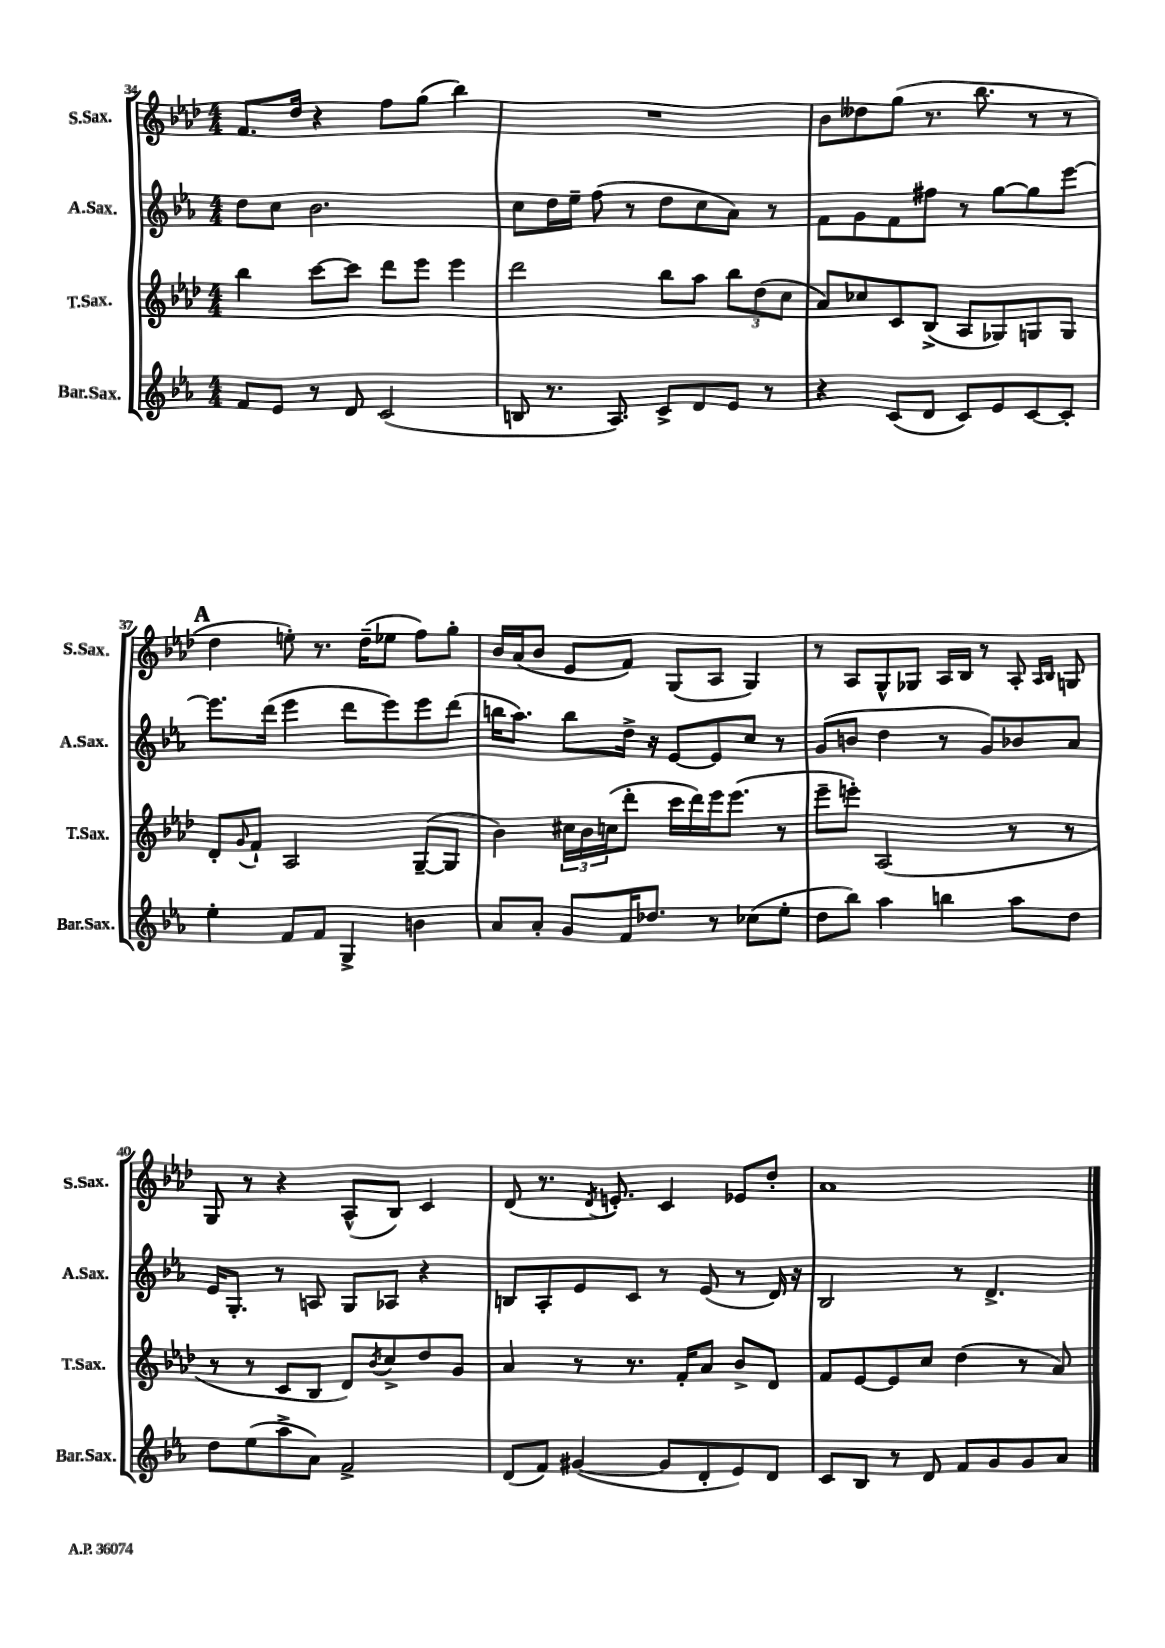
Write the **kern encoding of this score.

**kern	**kern	**kern	**kern
*staff4	*staff3	*staff2	*staff1
*clefG2	*clefG2	*clefG2	*clefG2
*k[b-e-a-]	*k[b-e-a-d-]	*k[b-e-a-]	*k[b-e-a-d-]
*M4/4	*M4/4	*M4/4	*M4/4
8f	4bb-	8dd	8.f
8e-	.	8cc	.
.	.	.	16dd-
8r	[8ccc	2.b-	4r
8d	8ccc]	.	.
(2c	8ddd-	.	8ff
.	8eee-	.	(8gg
.	4eee-	.	4bb-)
=	=	=	=
8B	2ddd-	8cc	1r
8.r	.	16dd	.
.	.	16ee-~	.
.	.	(8ff	.
8.A-)	.	.	.
.	.	8r	.
8c^	8bb-	8dd	.
8d	8aa-	8cc	.
8e-	12bb-	8a-)	.
.	(12dd-	.	.
8r	.	8r	.
.	12cc	.	.
=	=	=	=
4r	8a-)	8f	8b-
.	8cc-	8g	8dd--
(8c	8c	8f	(8gg
8d	(8B-^	8ff#	8.r
8c)	8A-	8r	.
.	.	.	8.bb-
8e-	8G-)	[8gg	.
[8c	8G	8gg]	8r
8c']	8G	[8eee-	8r
=	=	=	=
4ee-'	8d-'	8.eee-]	4dd-
.	8qqg	.	.
.	8f`	.	.
.	.	(16ddd	.
8f	2A-	4eee-	8ee')
8f	.	.	8.r
4G^	.	8ddd	.
.	.	.	(16dd-~
.	.	8eee-)	8ee-
4b	([8G~	8eee-	8ff)
.	8G]	(8ddd	8gg'
=	=	=	=
8a-	4b-)	16bb	16b-
.	.	8.aa-)	(16a-
8a-'	.	.	8b-
8g	24cc#	8bb	8e-
.	24b-	.	.
.	(24cc	.	.
16f	8ddd-'	16dd^	8f)
8.dd-	.	16r	.
.	16ccc	[8e-	(8G
.	16ddd-)	.	.
8r	16eee-	8e-]	8A-
.	(8.eee-	.	.
(8cc-	.	8cc	4G)
8ee-'	8r	8r	.
=	=	=	=
8dd	8eee-~	(8g	8r
8bb-)	8eee')	8b	8A-
4aa-	(2A-	4dd	8G^^
.	.	.	8G-
4bb	.	8r	16A-
.	.	.	16B-
.	.	8g)	8r
8aa-	8r	8b-	8A-'
.	.	.	16qqA-
.	.	.	16qqB-
8dd	8r	8a-	8G
=	=	=	=
8dd	8r	16e-	8G
.	.	8.G'	.
(8ee-	8r	.	8r
8aa-^	8c	8r	4r
8a-)	8B-	8A	.
2f^	8d-)	8G	(8A-^^
.	8qb-	.	.
.	8cc^	8A-	8B-)
.	8dd-	4r	4c
.	8g	.	.
=	=	=	=
(8d	4a-	8B	(8d-
8f)	.	8A-'	8.r
([4g#	8r	8e-	.
.	.	.	8qd-
.	.	.	8.e')
.	8.r	8c	.
8g#]	.	8r	4c
.	16f'	.	.
8d'	8a-	(8e-	.
8e-)	8b-^	8r	8e-
8d	8d-	16d)	8dd-'
.	.	16r	.
=	=	=	=
8c	8f	2B-	1a-
8B-	[8e-	.	.
8r	8e-]	.	.
8d	8cc	.	.
8f	(4dd-	8r	.
8g	.	4.d^	.
8g	8r	.	.
8a-	8a-)	.	.
==	==	==	==
*-	*-	*-	*-
